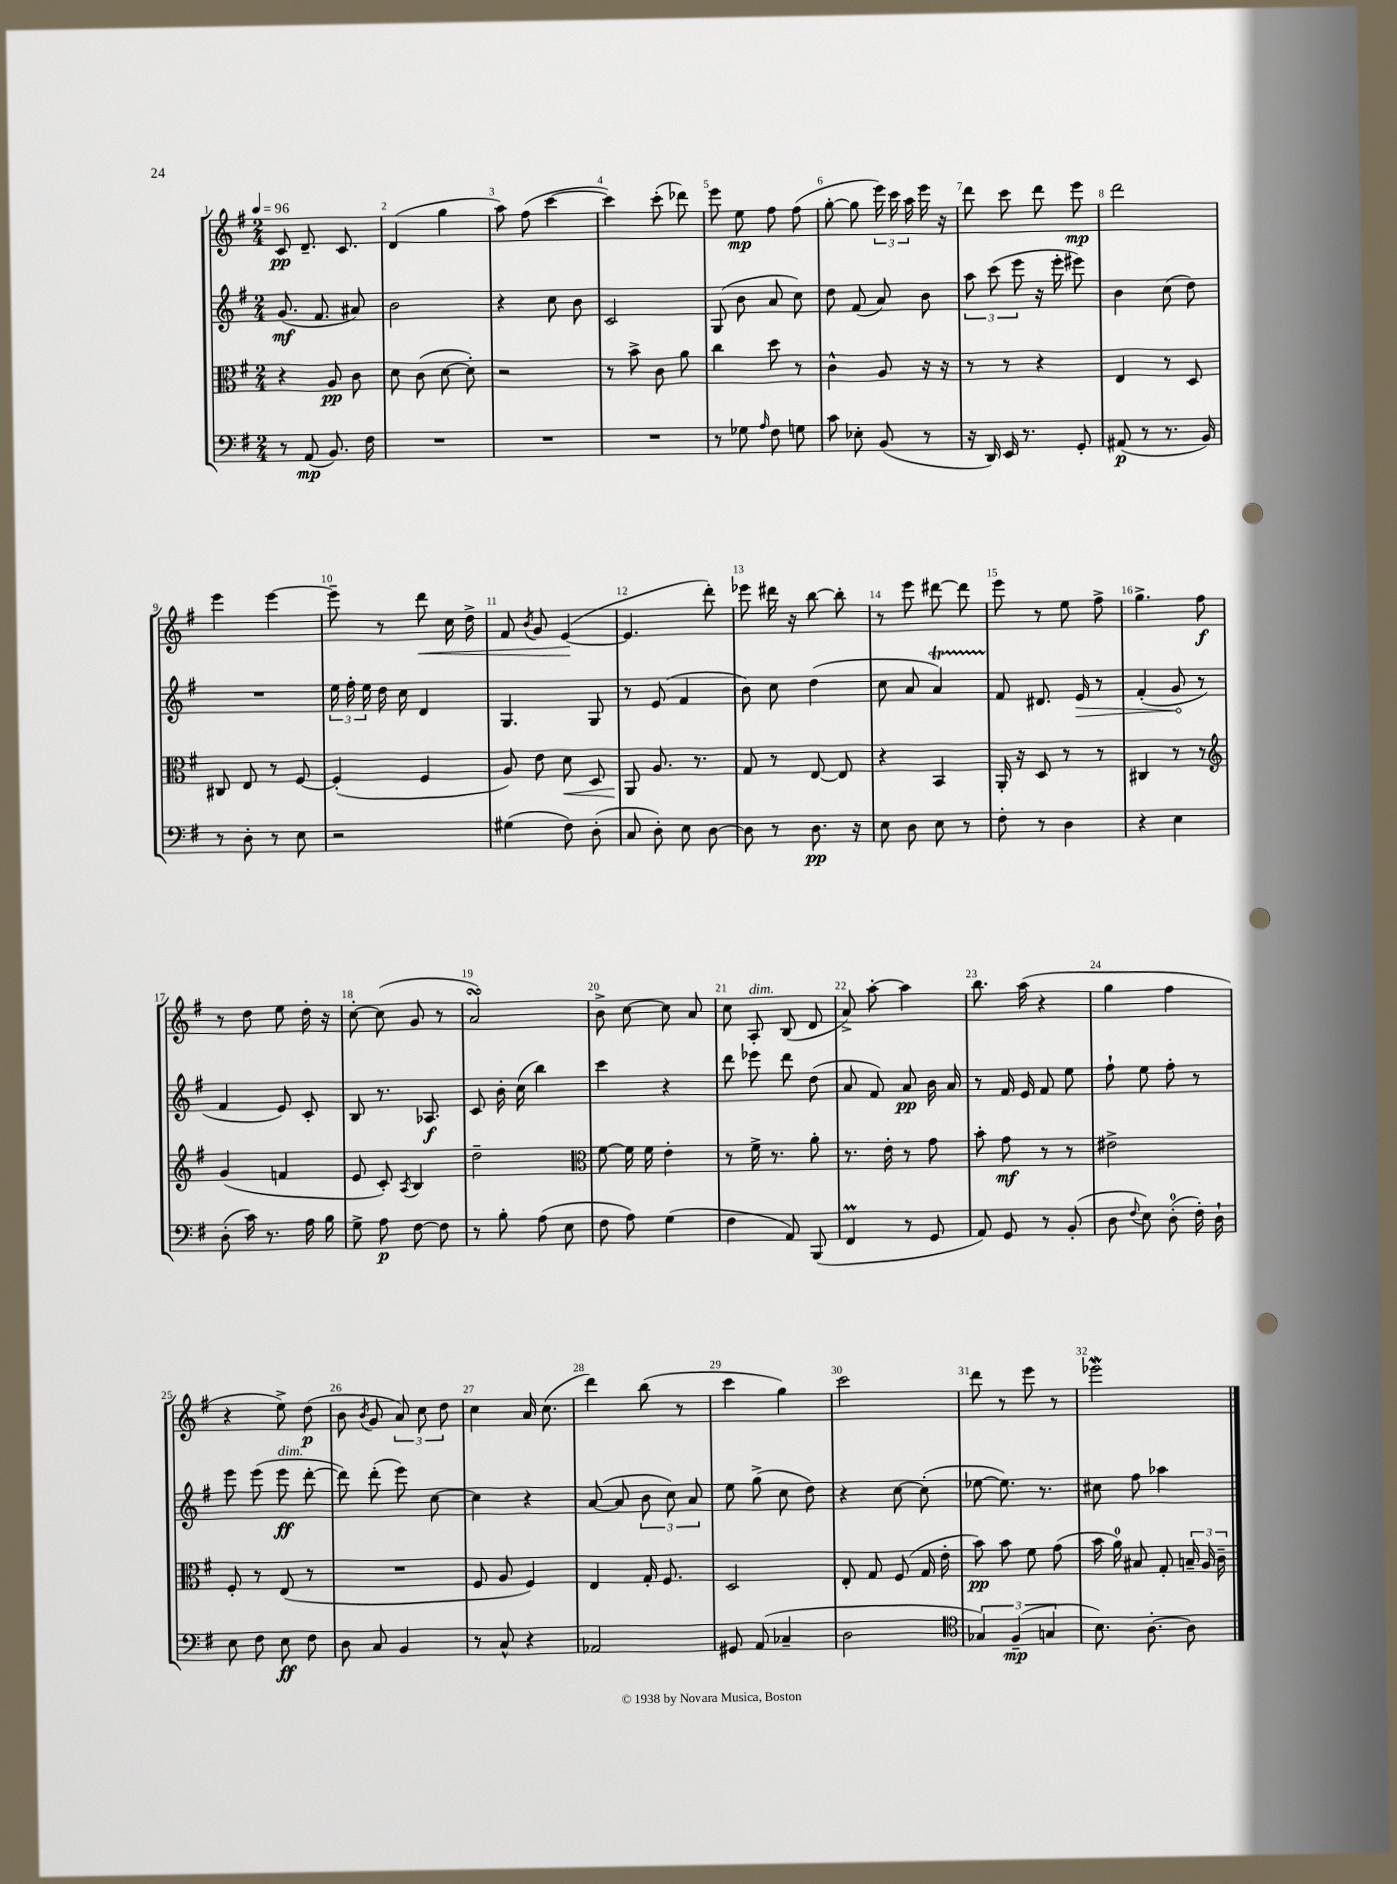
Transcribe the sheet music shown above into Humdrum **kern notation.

**kern	**kern	**kern	**kern
*staff4	*staff3	*staff2	*staff1
*clefF4	*clefC3	*clefG2	*clefG2
*k[f#]	*k[f#]	*k[f#]	*k[f#]
*M2/4	*M2/4	*M2/4	*M2/4
*MM96	*MM96	*MM96	*MM96
8r	4r	(8.g	8c
(8AA	.	.	8.d~
.	.	8.f#	.
8.BB)	8A	.	.
.	.	.	8.c
.	8c	8a#)	.
16F#	.	.	.
=	=	=	=
2r	8d	2b	(4d
.	(8c	.	.
.	[8d	.	4gg
.	8d'])	.	.
=	=	=	=
2r	2r	4r	8aa)
.	.	.	(8ff#
.	.	8cc	[4ccc
.	.	8b	.
=	=	=	=
2r	8r	2c	4ccc])
.	8b^	.	.
.	8c	.	(8ccc'
.	8a	.	8ddd-)
=	=	=	=
8r	4cc	(8G	8eee
8G-	.	8b	8ee
16qqA	.	.	.
8F#	8dd	8a	8ff#
8G	8r	8cc)	(8ff#
=	=	=	=
8c	4c^^	8dd	[8gg'
8E-'	.	(8f#	8gg]
(8BB	8A	8a)	24eee)
.	.	.	24ccc
.	.	.	24aa
8r	16r	8b	16eee
.	16r	.	16r
=	=	=	=
16r	8r	12aa	8ddd
16DD)	.	.	.
.	.	(12ccc	.
16EE	8r	.	8ccc
.	.	12eee	.
8.r	.	.	.
.	4r	16r	8ddd
.	.	16eee'	.
8GG'	.	8eee#)	8eee
=	=	=	=
(8AA#	4E	4b	2ddd
8r	.	.	.
8.r	8r	(8cc	.
.	8D	8dd)	.
16BB)	.	.	.
=	=	=	=
8r	8C#	2r	4eee
8D'	8E	.	.
8r	8r	.	[4eee
8E	[8F#	.	.
=	=	=	=
2r	(4F#']	24ee	8eee~]
.	.	24ff#'	.
.	.	24ee	.
.	.	16dd	8r
.	.	16cc	.
.	4F#	4d	8ddd
.	.	.	16cc
.	.	.	16dd^
=	=	=	=
(4G#	8A)	4.G	8f#
.	.	.	8qb
.	8e	.	8g
8F#)	8d	.	([4e
(8D'	8D	8G	.
=	=	=	=
8C	8AA	8r	4.e]
8D')	8.A	(8e	.
8E	.	4f#	.
.	8.r	.	.
[8D	.	.	8ddd')
=	=	=	=
8D]	8G	8b)	8eee-
8r	8r	8cc	16ddd#
.	.	.	16r
8.D	[8E	(4dd	[8bb
.	8E]	.	8bb']
16r	.	.	.
=	=	=	=
8E	4r	8cc	8r
8D	.	8a	8eee
8E	4BB	4a)	[8ddd#
8r	.	.	8ddd#]
=	=	=	=
8F#'	16AA'	8f#	8eee
.	16r	.	.
8r	8D	8.d#	8r
4D	8r	.	8ee
.	.	16e	.
.	8r	8r	8ff#^
=	=	=	=
4r	4C#	(4f#'	4.gg^
4E	8r	8g	.
.	8r	8r	8ff#
=	=	=	=
*	*clefG2	*	*
(8D'	(4g	4f#	8r
16c)	.	.	8dd
8.r	.	.	.
.	4f	8e)	8ee
16A	.	8c'	16dd'
16B	.	.	16r
=	=	=	=
8G^	8e	8B	[8cc'
8A	8c')	8.r	(8cc]
.	8qA	.	.
[8F#	4B	.	8g
.	.	8.A-	.
8F#]	.	.	8r
=	=	=	=
8r	2dd~	8c	2a)
8B'	.	16b'	.
.	.	(16cc	.
(8A	.	4bb)	.
8E	.	.	.
=	=	=	=
*	*clefC3	*	*
8F#	[8f#	4ccc	8b^
8A)	16f#]	.	[8cc
.	16f#	.	.
(4G	4e'	4r	8cc]
.	.	.	8a
=	=	=	=
4F#	8r	8ddd	8cc
.	16f#^	8eee-	8A'
.	8.r	.	.
8AA)	.	8ddd	(8B
(8BBB	8a'	(8dd	8d
=	=	=	=
4FF#	8.r	8a	8a^)
.	.	8f#)	[8aa'
.	16e'	.	.
8r	8r	8a	4aa]
8GG	8g	16b	.
.	.	16a	.
=	=	=	=
8AA)	8b'	8r	8.bb
8GG	8g	16f#	.
.	.	16e	(16aa
8r	8r	8f#	4r
(8BB'	8r	8ee	.
=	=	=	=
8D	2e#^	8ff#`	4gg
8qqF#	.	.	.
8E)	.	8ee	.
(8D'	.	8ff#'	4ff#
16F#')	.	8r	.
16D`	.	.	.
=	=	=	=
8E	8F#'	8eee	4r
8F#	8r	(8eee	.
8E	(8E	8eee	8ee^)
8F#	8r	[8ddd'	(8dd
=	=	=	=
8D	2r	8ddd])	8b
.	.	.	8qb
8C	.	(8ddd'	8g
4BB	.	8eee)	12a)
.	.	.	12cc
.	.	[8cc	.
.	.	.	12dd
=	=	=	=
8r	8F#	4cc]	4cc
8C^^	8A	.	.
4r	4F#)	4r	16a
.	.	.	(8.cc
=	=	=	=
2AA-	4E	([8a	4ddd)
.	.	8a]	.
.	16G'	12b	(8bb
.	8.F#	.	.
.	.	12cc)	.
.	.	.	8r
.	.	12a	.
=	=	=	=
8GG#	2D	8ee	4ccc
(8AA	.	(8gg^	.
4C-~	.	8cc	4gg)
.	.	8dd)	.
=	=	=	=
2D	8E'	4r	2ccc
.	8G	.	.
.	(8F#	[8cc	.
.	16G	(8cc']	.
.	16e'	.	.
=	=	=	=
*clefC4	*	*	*
6G-)	8b)	[8ee-	8ddd
.	8b	8.ee-])	8r
(6F#~	.	.	.
.	8f#	.	8eee
.	.	8.r	.
6G	.	.	.
.	(8g	.	8r
=	=	=	=
8.B)	16b	8cc#	2eee-
.	16a)	.	.
.	8B#	8ff#	.
[8.A'	.	.	.
.	8G'	4aa-	.
8A]	24B~	.	.
.	24A	.	.
.	24c~	.	.
==	==	==	==
*-	*-	*-	*-
